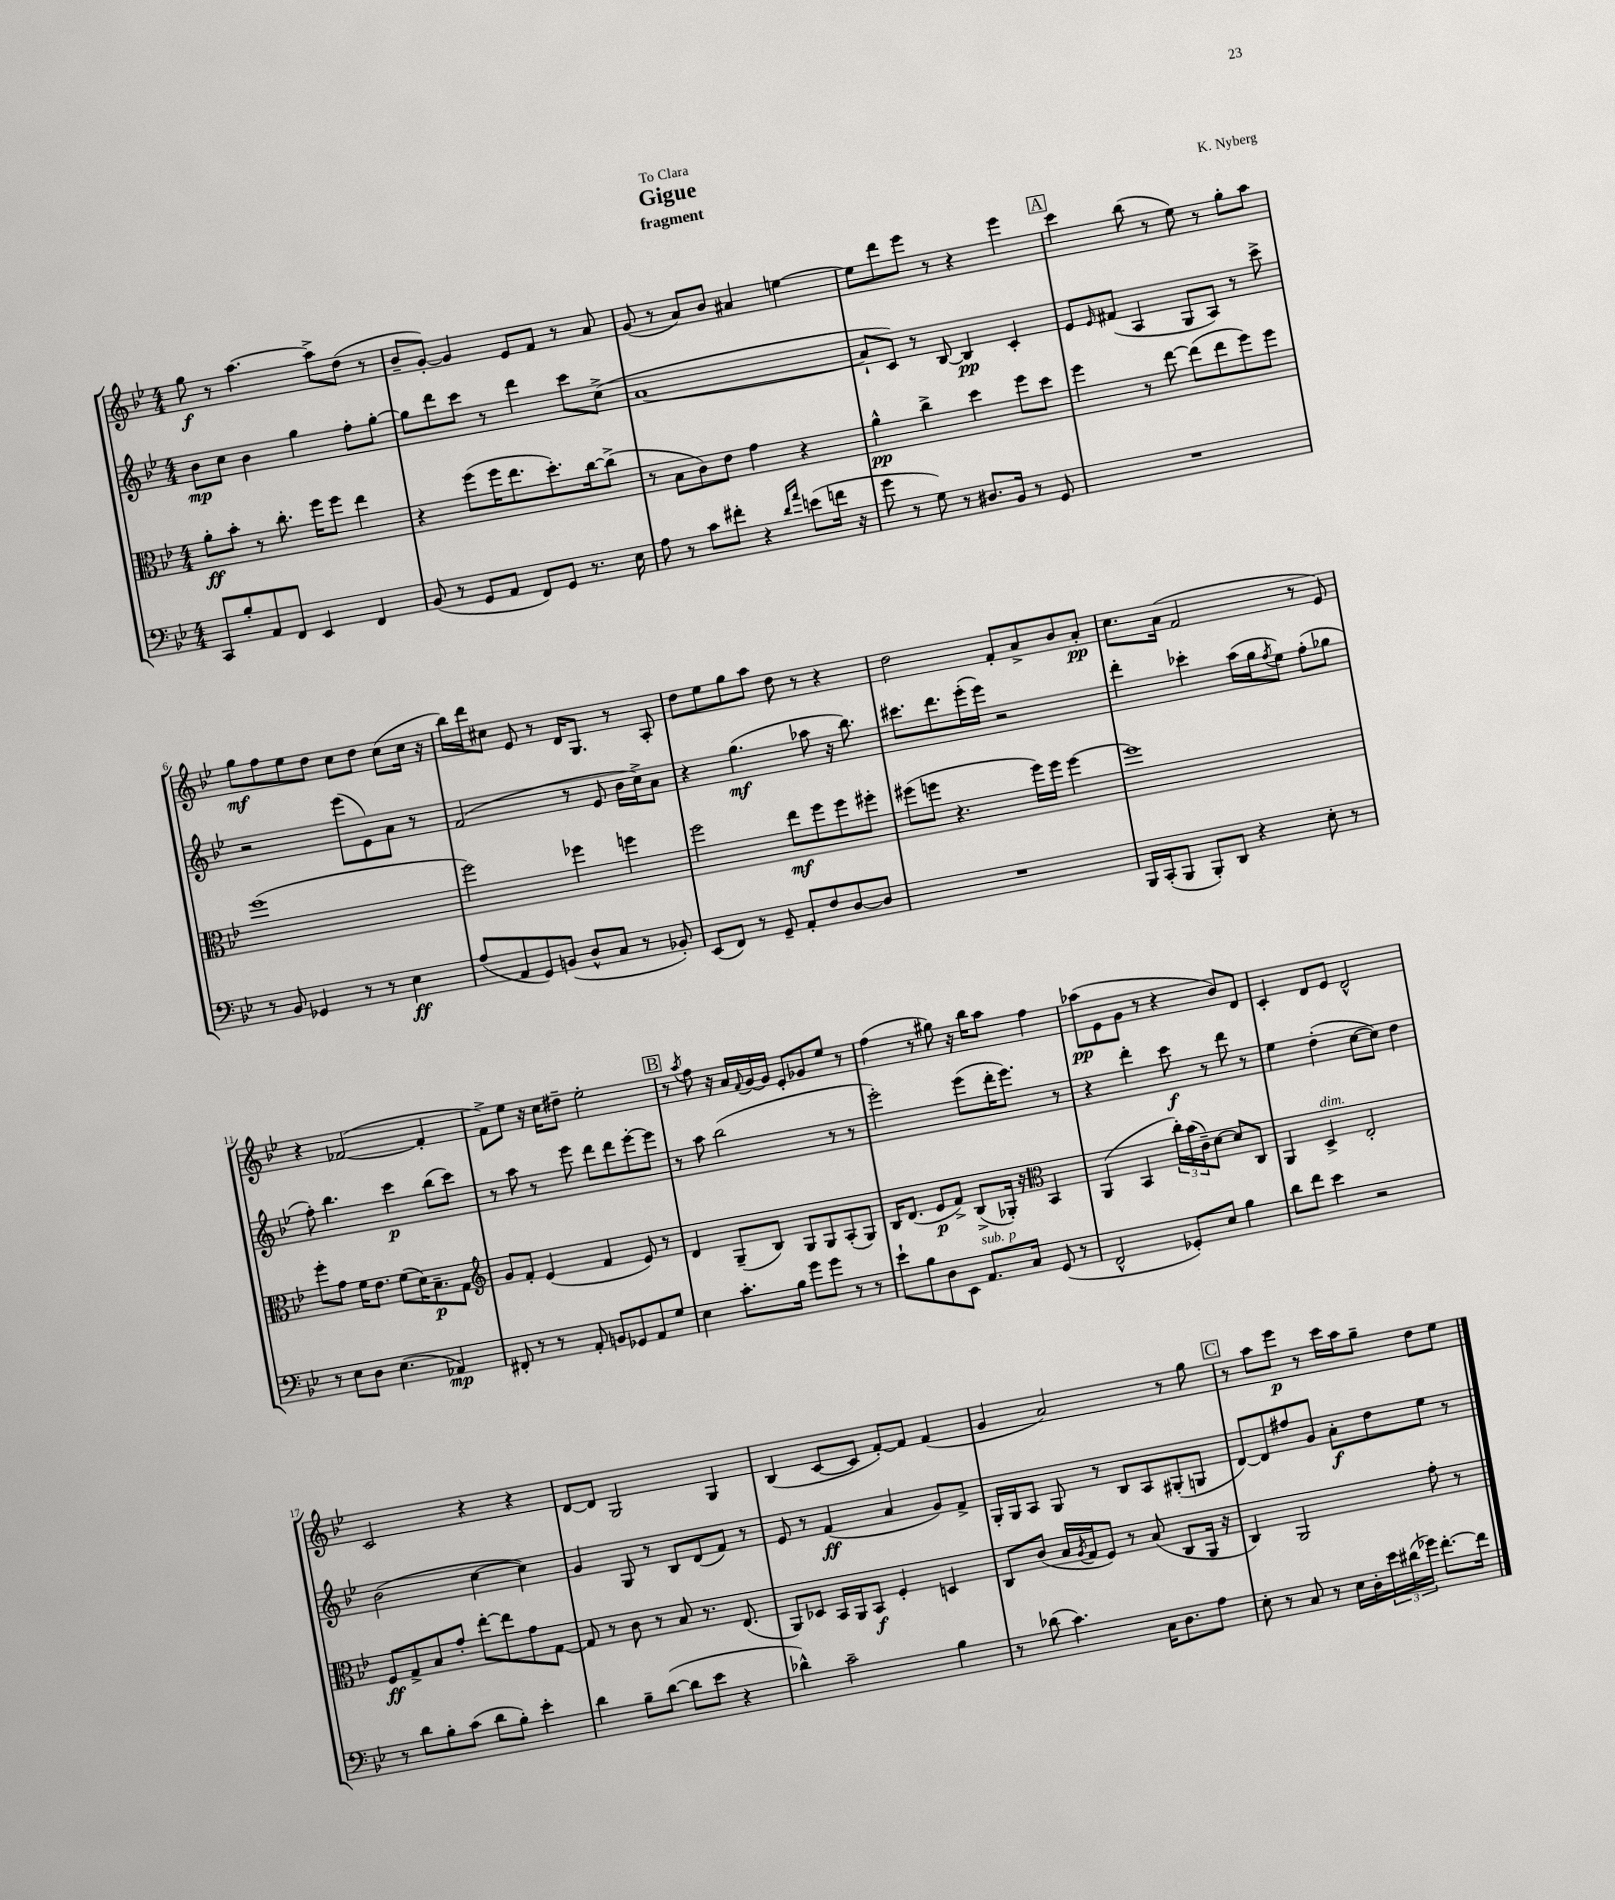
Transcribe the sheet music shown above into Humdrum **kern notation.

**kern	**dynam	**kern	**dynam	**kern	**dynam	**kern	**dynam
*part4	*part4	*part3	*part3	*part2	*part2	*part1	*part1
*staff4	*staff4	*staff3	*staff3	*staff2	*staff2	*staff1	*staff1
*clefF4	*	*clefC3	*	*clefG2	*	*clefG2	*
*k[b-e-]	*	*k[b-e-]	*	*k[b-e-]	*	*k[b-e-]	*
*M4/4	*	*M4/4	*	*M4/4	*	*M4/4	*
=1	=1	=1	=1	=1	=1	=1	=1
8CC/L	.	8a'\L	ff	8b-\L	mp	8gg\	f
8B-'/	.	8b-'\J	.	8cc\J	.	8r	.
8AA/	.	8r	.	4b-\	.	[4.aa\	.
8FF/J	.	8.cc'\	.	.	.	.	.
4EE-/	.	.	.	4gg\	.	.	.
.	.	16ff\KL	.	.	.	.	.
.	.	8ff\J	.	.	.	8aa^\L]	.
4FF/	.	4ee-\	.	8ff'\L	.	(8dd\J	.
.	.	.	.	[8gg'\J	.	8r	.
=2	=2	=2	=2	=2	=2	=2	=2
(8BB-/	.	4r	.	8gg\L]	.	8b-~/L	.
8r	.	.	.	8ddd\	.	[8g'/J)	.
8GG/L	.	(8ff\L	.	8ccc\J	.	4g/]	.
8AA/J	.	16ff\K	.	8r	.	.	.
.	.	8.ee-\	.	.	.	.	.
8FF/L)	.	.	.	4ddd\	.	8e-/L	.
8GG/J	.	8.dd'\)	.	.	.	8f/J	.
8.r	.	.	.	8ccc\L	.	8r	.
.	.	[16cc\k	.	.	.	.	.
.	.	(8cc^\J]	.	(8cc^\J	.	8a/	.
16E-\	.	.	.	.	.	.	.
=3	=3	=3	=3	=3	=3	=3	=3
8A\	.	8r	.	[1a	.	(8g/	.
8r	.	8B-\L	.	.	.	8r	.
8c\L	.	8c\)	.	.	.	8a/L)	.
8f#X'\J	.	8e-\J	.	.	.	8b-/J	.
4r	.	4g\	.	.	.	4a#X/	.
16qqd/LL	.	.	.	.	.	.	.
16qqa/JJ	.	.	.	.	.	.	.
(8en\L	.	4r	.	.	.	[4een\	.
16fn\Jk	.	.	.	.	.	.	.
16r	.	.	.	.	.	.	.
=4	=4	=4	=4	=4	=4	=4	=4
8g\	.	4a^^\	pp	8a`/L]	.	8ee\L]	.
8r	.	.	.	8c/J)	.	8ddd\	.
8G\)	.	4cc^\	.	8r	.	8eee-\J	.
8r	.	.	.	[8B-/	.	8r	.
8.D#X/L	.	4dd\	.	4B-/]	pp	4r	.
16BB-/Jk	.	.	.	.	.	.	.
8r	.	8ff\L	.	4c'/	.	4eee-\	.
8GG/	.	8dd\J	.	.	.	.	.
!!LO:REH:place=s1:t=A
=5	=5	=5	=5	=5	=5	=5	=5
1r	.	4ff\	.	8e-/L	.	4ccc\	.
.	.	.	.	16qqe-/	.	.	.
.	.	.	.	(8f#X/J	.	.	.
.	.	8r	.	4A/	.	(8bb-\	.
.	.	[8ee-\	.	.	.	8r	.
.	.	(8ee-\L]	.	8G/L	.	8ee-\)	.
.	.	8ee-\	.	8A/J)	.	8r	.
.	.	8ff\)	.	8r	.	8gg'\L	.
.	.	8ff\J	.	8ccc^\	.	8aa\J	.
!!LO:LB:g=z
=6	=6	=6	=6	=6	=6	=6	=6
8r	.	(1ff	.	2r	.	8gg\L	mf
8BB-/	.	.	.	.	.	8ff\	.
4GG-X/	.	.	.	.	.	8ee-\	.
.	.	.	.	.	.	8dd\J	.
8r	.	.	.	(8eee-\L	.	8cc\L	.
8r	.	.	.	8e-\)	.	8dd\J	.
4E-\	ff	.	.	8a\J	.	(8cc\L	.
.	.	.	.	8r	.	16cc\Jk	.
.	.	.	.	.	.	16r	.
=7	=7	=7	=7	=7	=7	=7	=7
(8A/L	.	2ff\)	.	(2f/	.	16bb-\LL)	.
.	.	.	.	.	.	16ddd\J	.
8AA/	.	.	.	.	.	8cc#X\J	.
8GG/)	.	.	.	.	.	8e-/	.
(8BBn/J	.	.	.	.	.	8r	.
8D^^/L	.	4ff-X\	.	8r	.	16d/KL	.
.	.	.	.	.	.	8.G/J	.
8C/J	.	.	.	8e-/	.	.	.
8r	.	4ffn\	.	16b-\LL	.	8r	.
.	.	.	.	16cc^\J)	.	.	.
8BB-X'/)	.	.	.	8a\J	.	8A'/	.
=8	=8	=8	=8	=8	=8	=8	=8
(8EE-/L	.	2ff\	.	4r	.	8dd\L	.
8FF/J)	.	.	.	.	.	8ee-\	.
8r	.	.	.	(4.gg\	mf	8gg\	.
8GG~/	.	.	.	.	.	8aa\J	.
8AA'/L	.	8ee-\L	mf	.	.	8dd\	.
8F/	.	8ff\	.	8aa-X\	.	8r	.
[8D/	.	8ff\	.	16r	.	4r	.
.	.	.	.	8.bb-\)	.	.	.
8D/J]	.	8ff#X'\J	.	.	.	.	.
=9	=9	=9	=9	=9	=9	=9	=9
1r	.	(8ff#X\L	.	8.ccc#X\L	.	2dd\	.
.	.	8ffn\J	.	.	.	.	.
.	.	.	.	8.ddd\	.	.	.
.	.	4.r	.	.	.	.	.
.	.	.	.	(16eee-'\L	.	.	.
.	.	.	.	16eee-\JJ)	.	.	.
.	.	.	.	2r	.	8f'/L	.
.	.	16ff\LL)	.	.	.	8a^/	.
.	.	16ff\JJ	.	.	.	.	.
.	.	[4ff\	.	.	.	8b-/	.
.	.	.	.	.	.	8a'/J	pp
=10	=10	=10	=10	=10	=10	=10	=10
16BBB-/LL	.	1ff]	.	4ddd'\	.	8.cc\L	.
(16CC'/J	.	.	.	.	.	.	.
8BBB-/J	.	.	.	.	.	.	.
.	.	.	.	.	.	(16a\Jk	.
8BBB-'/L)	.	.	.	4ccc-X'\	.	2f/	.
8DD/J	.	.	.	.	.	.	.
4r	.	.	.	(16aa\LL	.	.	.
.	.	.	.	16gg\J	.	.	.
.	.	.	.	8qff/	.	.	.
.	.	.	.	8ee-\J)	.	.	.
8E-'\	.	.	.	(8ff'\L	.	8r	.
8r	.	.	.	8gg-X\J	.	8e-/)	.
!!LO:LB:g=z
=11	=11	=11	=11	=11	=11	=11	=11
8r	.	8ff'\L	.	8ff'\)	.	4r	.
8E-\L	.	8g\J	.	4.bb-\	.	.	.
8D\J	.	16f\KL	.	.	.	([2f-X/	.
.	.	8.e-\J	.	.	.	.	.
(4.E-\	.	.	.	.	.	.	.
.	.	(8f\L	.	4ccc\	p	.	.
.	.	16d\K)	.	.	.	.	.
.	.	8.B-~\	p	.	.	.	.
4AA-X/)	mp	.	.	(8bb-\L	.	4f-'/]	.
.	.	8G\J	.	8ccc\J)	.	.	.
=12	=12	=12	=12	=12	=12	=12	=12
*	*	*clefG2	*	*	*	*	*
8FF#X'/	.	8g/L	.	8r	.	8f^\L)	.
8r	.	8f'/J	.	8aa\	.	8ee-\J	.
8r	.	(4e-/	.	8r	.	16r	.
.	.	.	.	.	.	16cc\KL	.
8AA'/	.	.	.	8eee-\	.	8dd#X~\J	.
8BBn/L	.	4f/	.	8ddd\L	.	2ee-'\	.
8GG-X/	.	.	.	8ddd\	.	.	.
8AA/	.	8e-/)	.	[8eee-'\	.	.	.
8G/J	.	8r	.	8eee-\J]	.	.	.
!!LO:REH:place=s1:t=B
=13	=13	=13	=13	=13	=13	=13	=13
4E-\	.	4d/	.	8r	.	8r	.
.	.	.	.	.	.	8qaa/	.
.	.	.	.	8aa\	.	8ff\	.
8.c'\L	.	(8G~/L	.	(2bb-\	.	16r	.
.	.	.	.	.	.	16a/LL	.
.	.	.	.	.	.	8qqf/	.
.	.	8B-/J)	.	.	.	[16g/	.
16B-\Jk	.	.	.	.	.	16g/JJ]	.
8g\L	.	8G/L	.	.	.	8e-'/L	.
8g\J	.	8G/	.	.	.	8g-X/	.
8r	.	(8A'/	.	8r	.	8ee-/J	.
8r	.	8G/J)	.	8r	.	8r	.
=14	=14	=14	=14	=14	=14	=14	=14
8e-`\L	.	16B-/KL	.	2eee-'\)	.	(4ff\	.
.	.	(8.d/J	.	.	.	.	.
8B-\	.	.	.	.	.	.	.
8D\	.	8e-/L	p	.	.	8r	.
8EE-\J	.	8f^/J)	.	.	.	8gg#X\)	.
!LO:TX:a:i:t=sub. p	!	!	!	!	!	!	!
8.AA/L	.	(8B-^/L	.	(8eee-\L	.	16r	.
.	.	.	.	.	.	16bb-\KL	.
.	.	16G-X'/Jk)	.	16ddd'\K	.	8aa\J	.
16C/Jk	.	16r	.	8.eee-\J)	.	.	.
*	*	*clefC3	*	*	*	*	*
(8GG/	.	4BB-/	.	.	.	4ff\	.
8r	.	.	.	8r	.	.	.
=15	=15	=15	=15	=15	=15	=15	=15
2FF^^/	.	(4AA/	.	4r	.	(8aa-X\L	pp
.	.	.	.	.	.	8e-\	.
.	.	4BB-/	.	4ddd'\	.	8g\J	.
.	.	.	.	.	.	8r	.
8GG-X'/L)	.	24cc'\LL)	.	8ccc\	f	4r	.
.	.	(24b-\	.	.	.	.	.
.	.	24c~\J)	.	.	.	.	.
8E-/J	.	[8d\J	.	8r	.	.	.
4B-\	.	8d/L]	.	8ddd\	.	8b-/L)	.
.	.	8C/J	.	8r	.	8d/J	.
=16	=16	=16	=16	=16	=16	=16	=16
8d\L	.	4AA/	.	4ee-\	.	4c'/	.
8f\J	.	.	.	.	.	.	.
!	!	!LO:TX:a:i:t=dim.	!	!	!	!	!
4e-\	.	4D^/	.	(4dd'\	.	8d/L	.
.	.	.	.	.	.	8e-/J	.
2r	.	2E-'/	.	[8cc\L	.	2d^^/	.
.	.	.	.	8cc\J])	.	.	.
.	.	.	.	4dd\	.	.	.
!!LO:LB:g=z
=17	=17	=17	=17	=17	=17	=17	=17
8r	.	8F/L	ff	(2b-\	.	2c/	.
8d\L	.	8G^/	.	.	.	.	.
8B-'\	.	8B-/	.	.	.	.	.
(8c\J	.	8g'/J	.	.	.	.	.
8d\L	.	[8ee-'\L	.	[4cc\	.	4r	.
8B-'\J)	.	8ee-\]	.	.	.	.	.
4e-'\	.	8g\	.	4cc\])	.	4r	.
.	.	[8G\J	.	.	.	.	.
=18	=18	=18	=18	=18	=18	=18	=18
4d\	.	8G/]	.	4g/	.	[8d/L	.
.	.	8r	.	.	.	8d/J]	.
8B-~\L	.	8c\	.	8G/	.	2G/	.
([8d\J	.	8r	.	8r	.	.	.
8d\L]	.	8B-/	.	8B-/L	.	.	.
8e-\J	.	8.r	.	(8d/	.	.	.
4r	.	.	.	8f/J)	.	4G/	.
.	.	(8.E-/	.	.	.	.	.
.	.	.	.	8r	.	.	.
=19	=19	=19	=19	=19	=19	=19	=19
4d-X^^\)	.	8AA/L)	.	8e-/	.	(4B-/	.
.	.	8D-X/J	.	8r	.	.	.
2c~\	.	16BB-/LL	.	(4f/	ff	[8c/L	.
.	.	16AA/J	.	.	.	.	.
.	.	8BB-/J	f	.	.	8c/J]	.
.	.	4F'/	.	4a/	.	[8f'/L)	.
.	.	.	.	.	.	8f/J]	.
4B-\	.	4Dn/	.	8g/L)	.	(4f/	.
.	.	.	.	8f^/J	.	.	.
=20	=20	=20	=20	=20	=20	=20	=20
8r	.	8C/L	.	16G'/LL	.	4g/	.
.	.	.	.	16G/J	.	.	.
(8d-X\	.	(8c/J	.	8A/J	.	.	.
4.c\)	.	16B-/LL	.	8G/	.	2a/)	.
.	.	8qA/	.	.	.	.	.
.	.	16G/J	.	.	.	.	.
.	.	8F/J)	.	8r	.	.	.
.	.	8r	.	8B-/L	.	.	.
16C\KL	.	(8B-/	.	8A/	.	.	.
8.D\	.	.	.	.	.	.	.
.	.	8C/L	.	(8G#X'/	.	8r	.
8A\J	.	16AA/Jk	.	8Gn/J	.	8gg\	.
.	.	16r	.	.	.	.	.
!!LO:REH:place=s1:t=C
=21	=21	=21	=21	=21	=21	=21	=21
8E-'\	.	4C/)	.	[8d/L)	.	8r	.
8r	.	.	.	8d/]	.	8aa\L	.
8C/	.	2AA/	.	8ff#X/	.	8eee-\J	p
8r	.	.	.	8g/J	.	8r	.
16E-\LL	.	.	.	8a'\L	f	16ccc\LL	.
16D'\	.	.	.	.	.	16aa\J	.
24e-\	.	.	.	8dd\	.	8gg~\J	.
(24d#X\	.	.	.	.	.	.	.
24g-X\JJ)	.	.	.	.	.	.	.
[8.f'\L	.	8g'\	.	8ee-\J	.	8dd\L	.
.	.	8r	.	8r	.	8ee-\J	.
16f\Jk]	.	.	.	.	.	.	.
==	==	==	==	==	==	==	==
*-	*-	*-	*-	*-	*-	*-	*-
